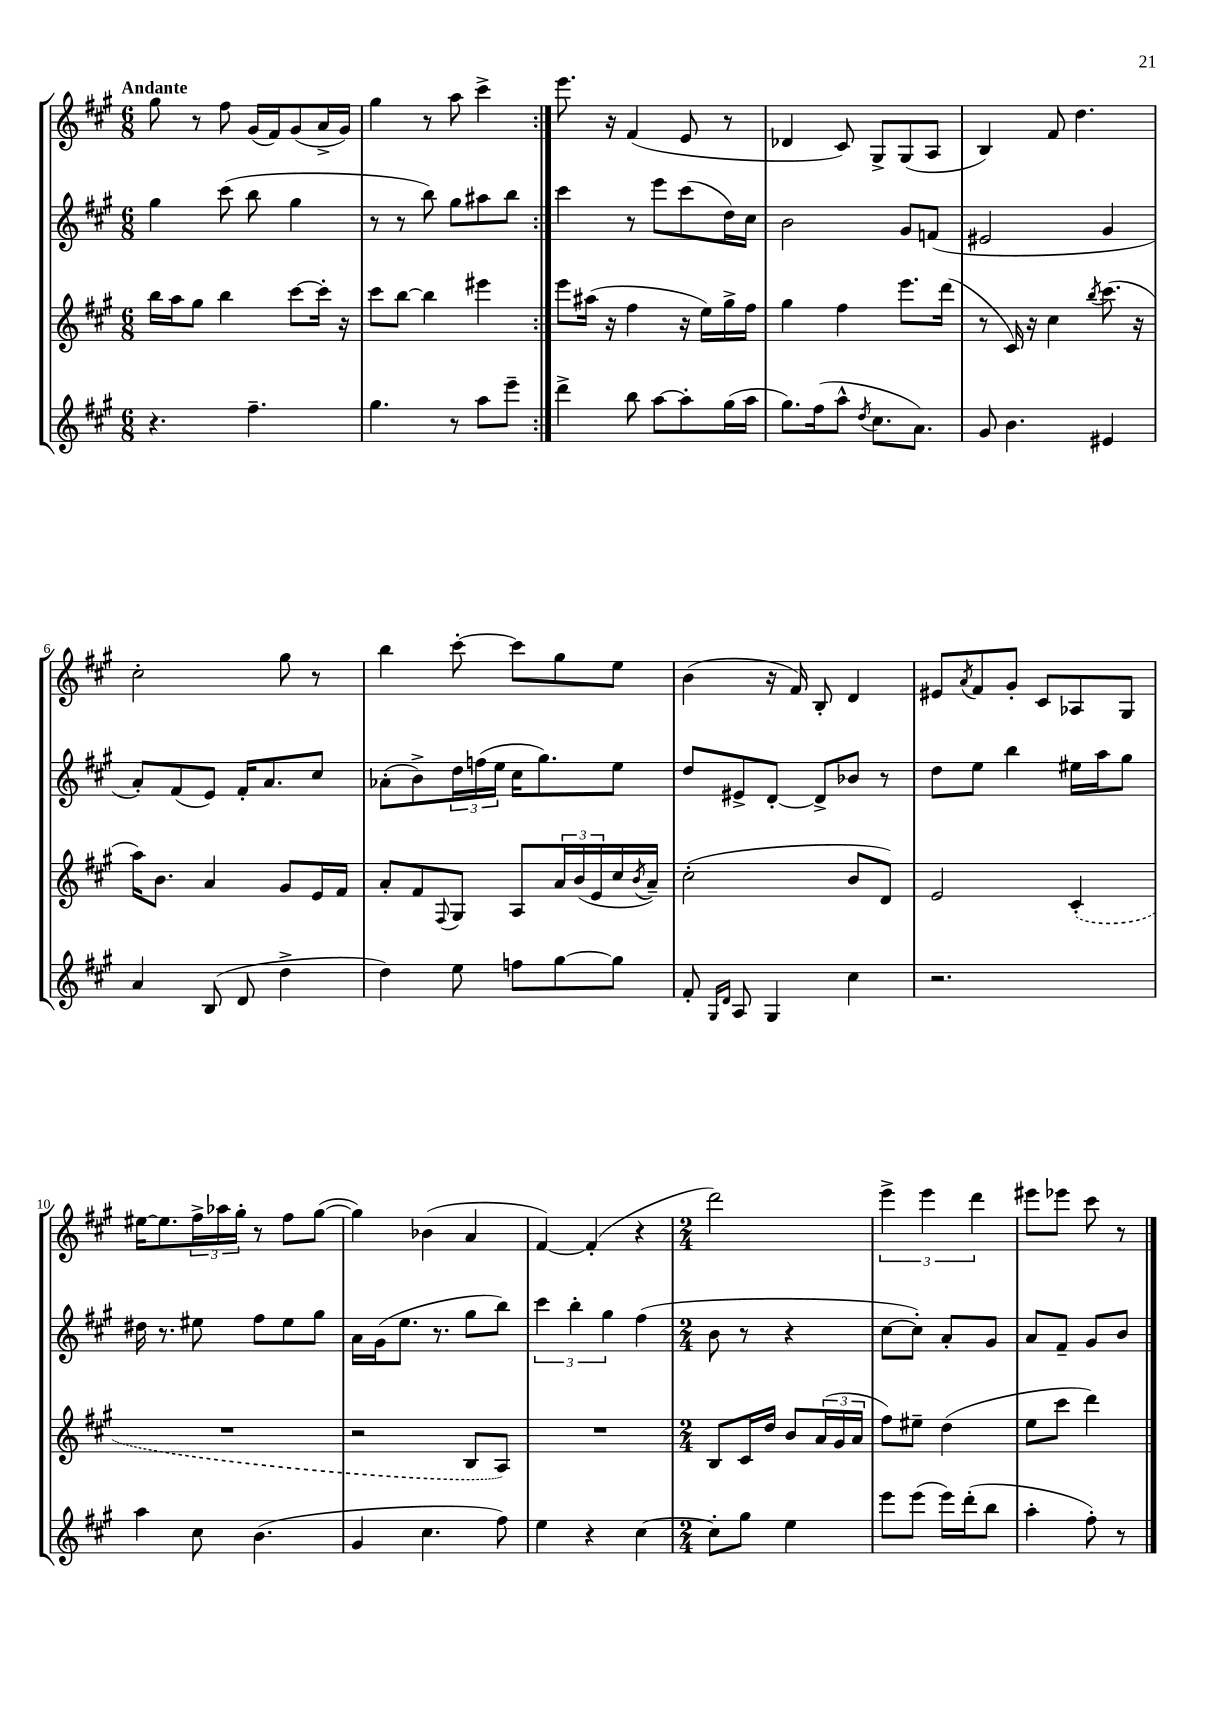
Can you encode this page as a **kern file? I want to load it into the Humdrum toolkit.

**kern	**kern	**kern	**kern
*staff4	*staff3	*staff2	*staff1
*clefG2	*clefG2	*clefG2	*clefG2
*k[f#c#g#]	*k[f#c#g#]	*k[f#c#g#]	*k[f#c#g#]
*M6/8	*M6/8	*M6/8	*M6/8
4.r	16bb	4gg#	8gg#
.	16aa	.	.
.	8gg#	.	8r
.	4bb	(8ccc#	8ff#
4.ff#~	.	8bb	(16g#
.	.	.	16f#)
.	[8ccc#	4gg#	(8g#
.	16ccc#']	.	16a^
.	16r	.	16g#)
=	=	=	=
4.gg#	8ccc#	8r	4gg#
.	[8bb	8r	.
.	4bb]	8bb)	8r
8r	.	8gg#	8aa
8aa	4eee#	8aa#	4ccc#^
8eee~	.	8bb	.
=:|!	=:|!	=:|!	=:|!
4ddd^	8eee	4ccc#	8.eee
.	(16aa#	.	.
.	16r	.	16r
8bb	4ff#	8r	(4f#
[8aa	.	8eee	.
8aa']	16r	(8ccc#	8e
.	16ee)	.	.
(16gg#	16gg#^	16dd)	8r
16aa	16ff#	16cc#	.
=	=	=	=
8.gg#)	4gg#	2b	4d-
(16ff#	.	.	.
8aa^^	4ff#	.	8c#)
8qdd	.	.	.
8.cc#	.	.	8G#^
.	8.eee	8g#	(8G#
8.a)	.	.	.
.	.	(8f	8A
.	(16ddd	.	.
=	=	=	=
8g#	8r	2e#	4B)
4.b	16c#)	.	.
.	16r	.	.
.	4cc#	.	8f#
.	.	.	4.dd
.	8qbb	.	.
4e#	(8.ccc#	4g#	.
.	16r	.	.
=	=	=	=
4a	16aa)	8a')	2cc#'
.	8.b	.	.
.	.	(8f#	.
(8B	4a	8e)	.
8d	.	16f#'	.
.	.	8.a	.
4dd^	8g#	.	8gg#
.	16e	8cc#	8r
.	16f#	.	.
=	=	=	=
4dd)	8a'	(8a-'	4bb
.	8f#	8b^)	.
.	8qqF#	.	.
8ee	8G#	24dd	[8ccc#'
.	.	(24ff	.
.	.	24ee	.
8ff	8A	16cc#	8ccc#]
.	.	8.gg#)	.
[8gg#	24a	.	8gg#
.	(24b	.	.
.	24e	.	.
8gg#]	16cc#	8ee	8ee
.	8qb	.	.
.	16a~)	.	.
=	=	=	=
8f#'	(2cc#'	8dd	(4b
16qqG#	.	.	.
16qqd	.	.	.
8A	.	8e#^	.
4G#	.	[8d'	16r
.	.	.	16f#)
.	.	8d^]	8B'
4cc#	8b	8b-	4d
.	8d)	8r	.
=	=	=	=
2.r	2e	8dd	8e#
.	.	.	8qa
.	.	8ee	8f#
.	.	4bb	8g#'
.	.	.	8c#
.	(4c#'	16ee#	8A-
.	.	16aa	.
.	.	8gg#	8G#
=	=	=	=
4aa	2.r	16dd#	[16ee#
.	.	8.r	8.ee#]
8cc#	.	8ee#	24ff#^
.	.	.	24aa-
.	.	.	24gg#'
(4.b	.	8ff#	8r
.	.	8ee#	8ff#
.	.	8gg#	([8gg#
=	=	=	=
4g#	2r	16a	4gg#])
.	.	(16g#	.
.	.	8.ee	.
4.cc#	.	.	(4b-
.	.	8.r	.
.	8B	8gg#	4a
8ff#)	8A)	8bb)	.
=	=	=	=
4ee	2.r	6ccc#	[4f#)
.	.	6bb'	.
4r	.	.	(4f#']
.	.	6gg#	.
[4cc#	.	(4ff#	4r
=	=	=	=
*M2/4	*M2/4	*M2/4	*M2/4
8cc#']	8B	8b	2ddd)
8gg#	16c#	8r	.
.	16dd	.	.
4ee	8b	4r	.
.	(24a	.	.
.	24g#	.	.
.	24a	.	.
=	=	=	=
8eee	8ff#)	[8cc#	6eee^
(8eee	8ee#~	8cc#'])	.
.	.	.	6eee
16eee)	(4dd	8a'	.
(16ddd'	.	.	.
.	.	.	6ddd
8bb	.	8g#	.
=	=	=	=
4aa'	8ee	8a	8eee#
.	8ccc#	8f#~	8eee-
8ff#')	4ddd)	8g#	8ccc#
8r	.	8b	8r
==	==	==	==
*-	*-	*-	*-
